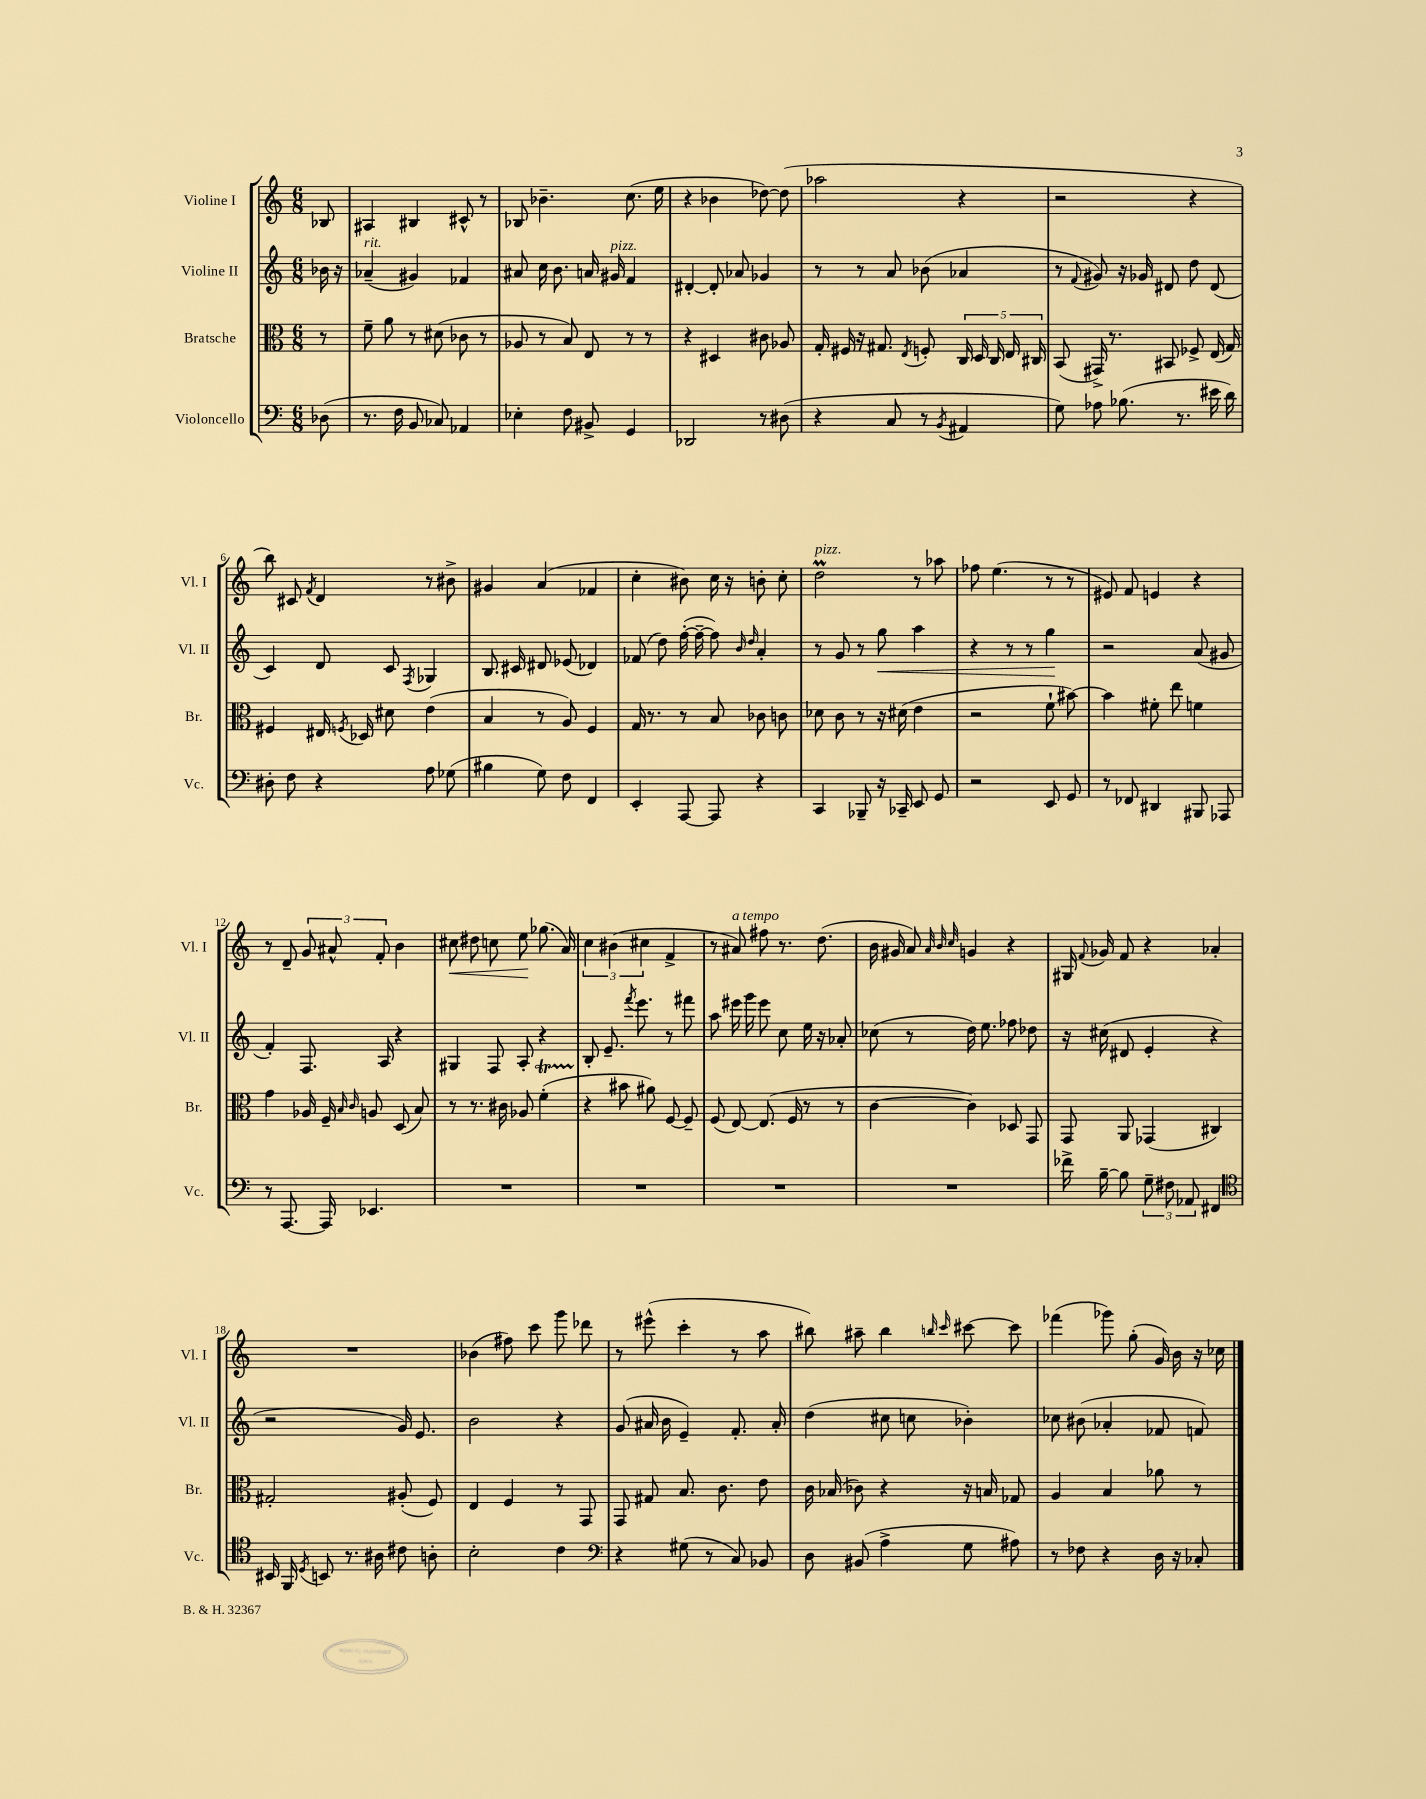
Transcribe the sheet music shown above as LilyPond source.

<<
\new StaffGroup <<
\new Staff = "s0" \with { instrumentName = "Violine I" shortInstrumentName = "Vl. I" } {
    \clef treble \key c \major \numericTimeSignature \time 6/8 \partial 8
    \autoBeamOff bes8 |
    ais4 bis4 cis'8-^ r8 |
    bes8 bes'4.-- c''8.( e''16 |
    r4 bes'4 des''8~) des''8( |
    aes''2 r4 |
    r2 r4 |
    b''8) cis'8 \acciaccatura { f'8 } d'4 r8 bis'8-> |
    gis'4 a'4( fes'4 |
    c''4-. bis'8) c''16 r16 b'8-. c''8-. |
    d''2\prall^\markup { \italic "pizz." } r8 aes''8 |
    fes''8 e''4.( r8 r8 |
    eis'8) f'8 e'4 r4 |
    r8 d'8-- \tuplet 3/2 { g'8 ais'8-^ f'8-. } b'4 |
    cis''8\< dis''8 c''8 e''8\! ges''8.( a'16) |
    \tuplet 3/2 { c''4 bis'4( cis''4 } f'4-> |
    r8 ais'8^\markup { \italic "a tempo" }) fis''8 r8. d''8.( |
    b'16 gis'16 a'8) \grace { a'32 b'32 c''32 } g'4 r4 |
    gis16 \appoggiatura { f'8 } ges'16 f'8 r4 aes'4-. |
    R2. |
    bes'4( fis''8) c'''8 g'''8 des'''8 |
    r8 eis'''8-^( c'''4-. r8 a''8 |
    bis''8) ais''8-- bis''4 \grace { b''16 c'''16 } cis'''8~ cis'''8 |
    fes'''4( ges'''8) g''8-.( g'16) b'16 r16 ces''16 \bar "|." |
}
\new Staff = "s1" \with { instrumentName = "Violine II" shortInstrumentName = "Vl. II" } {
    \clef treble \key c \major \numericTimeSignature \time 6/8 \partial 8
    \autoBeamOff bes'16 r16 |
    aes'4--^\markup { \italic "rit." }( gis'4) fes'4 |
    ais'8 c''16 b'8. a'16 gis'16^\markup { \italic "pizz." } f'4 |
    dis'4~-. dis'8-. aes'8 ges'4 |
    r8 r8 a'8 bes'8( aes'4 |
    r8 \appoggiatura { f'8 } gis'8) r16 ges'16 dis'8 d''8 dis'8( |
    c'4) d'8 c'8 \acciaccatura { f8 } ges4 |
    b8. cis'16 dis'8 ees'8( des'4) |
    fes'8( d''8) f''16~-.( f''16~-- f''8) \grace { b'16 d''16 } a'4-. |
    r8 g'8 r8 g''8\< a''4 |
    r4 r8 r8 g''4\! |
    r2 a'8( gis'8 |
    f'4-.) f8. a16 r4 |
    gis4 f8 a8-. r4 |
    b8-. e'8.-- \acciaccatura { f'''8 } e'''8. r8 fis'''8 |
    a''8 eis'''16 g'''16 eis'''8 c''8 e''16 r16 aes'8-. |
    ces''8( r8 d''16) e''8. fes''8 des''8 |
    r16 cis''16( dis'8 e'4-. r4 |
    r2 g'16) e'8. |
    b'2 r4 |
    g'8( ais'16 b'16 e'4--) f'8.-. ais'16-. |
    d''4( cis''8 c''8 bes'4-.) |
    ces''8 bis'8( aes'4-. fes'8 f'8) \bar "|." |
}
\new Staff = "s2" \with { instrumentName = "Bratsche" shortInstrumentName = "Br." } {
    \clef alto \key c \major \numericTimeSignature \time 6/8 \partial 8
    \autoBeamOff r8 |
    f'8-- a'8 r8 dis'8( ces'8 r8 |
    aes8 r8 b8) e8 r8 r8 |
    r4 dis4 cis'8 aes8 |
    g16-. fis16 r16 gis8. \acciaccatura { e8 } f8-. \tuplet 5/4 { c16 d16 c16 e16 cis16 } |
    b,8( gis,16->) r8. bis,8 fes8-> e16( g16) |
    fis4 eis16 \acciaccatura { f8 } des16 dis'8 e'4( |
    b4 r8 a8) f4 |
    g16 r8. r8 b8 ces'8 c'8 |
    des'8 c'8 r8 r16 dis'16( e'4 |
    r2 f'8-! bis'8~) |
    bis'4 fis'8-. e''8 f'4 |
    g'4 aes16 f16-- \grace { b16 c'16 } a8 d8( b8) |
    r8 r8. cis'16 aes8 f'4-.\startTrillSpan( |
    r4\stopTrillSpan bis'8 ais'8) f8~ f8-- |
    f8( e8~) e8.( f16 r8 r8 |
    c'4~ c'4) des8 g,8 |
    g,8 a,8 ges,4( cis4) |
    gis2-. ais8-.( f8) |
    e4 f4 r8 g,8 |
    g,8 gis8 b8. c'8. e'8 |
    c'16 bes16( ces'8) r4 r16 b16 ges8 |
    a4 b4 aes'8 r8 \bar "|." |
}
\new Staff = "s3" \with { instrumentName = "Violoncello" shortInstrumentName = "Vc." } {
    \clef bass \key c \major \numericTimeSignature \time 6/8 \partial 8
    \autoBeamOff des8( |
    r8. f16 b,8 ces8) aes,4 |
    ees4-. f8 bis,8-> g,4 |
    des,2 r8 dis8( |
    r4 c8 r8 \acciaccatura { b,8 } ais,4 |
    g8) aes8 bes8.( r8. eis'16 d'16) |
    dis8-. f8 r4 a8 ges8( |
    bis4 g8) f8 f,4 |
    e,4-. a,,8~ a,,8 r4 |
    c,4 bes,,8-- r16 ces,16-- e,8 g,8 |
    r2 e,8 g,8 |
    r8 fes,8 dis,4 bis,,8 aes,,8 |
    r8 a,,8.~ a,,16 ees,4. |
    R2. |
    R2. |
    R2. |
    R2. |
    fes'16-> b16~-- b8 \tuplet 3/2 { g8-- fis8 aes,8 } fis,4 |
    \clef tenor bis,16 f,16 \acciaccatura { d8 } b,8 r8. ais16 cis'8 a8-. |
    b2-. c'4 |
    \clef bass r4 gis8( r8 c8) bes,8 |
    d8 bis,8( a4-> g8 ais8) |
    r8 fes8 r4 d16 r16 ces8-. \bar "|." |
}
>>
>>
